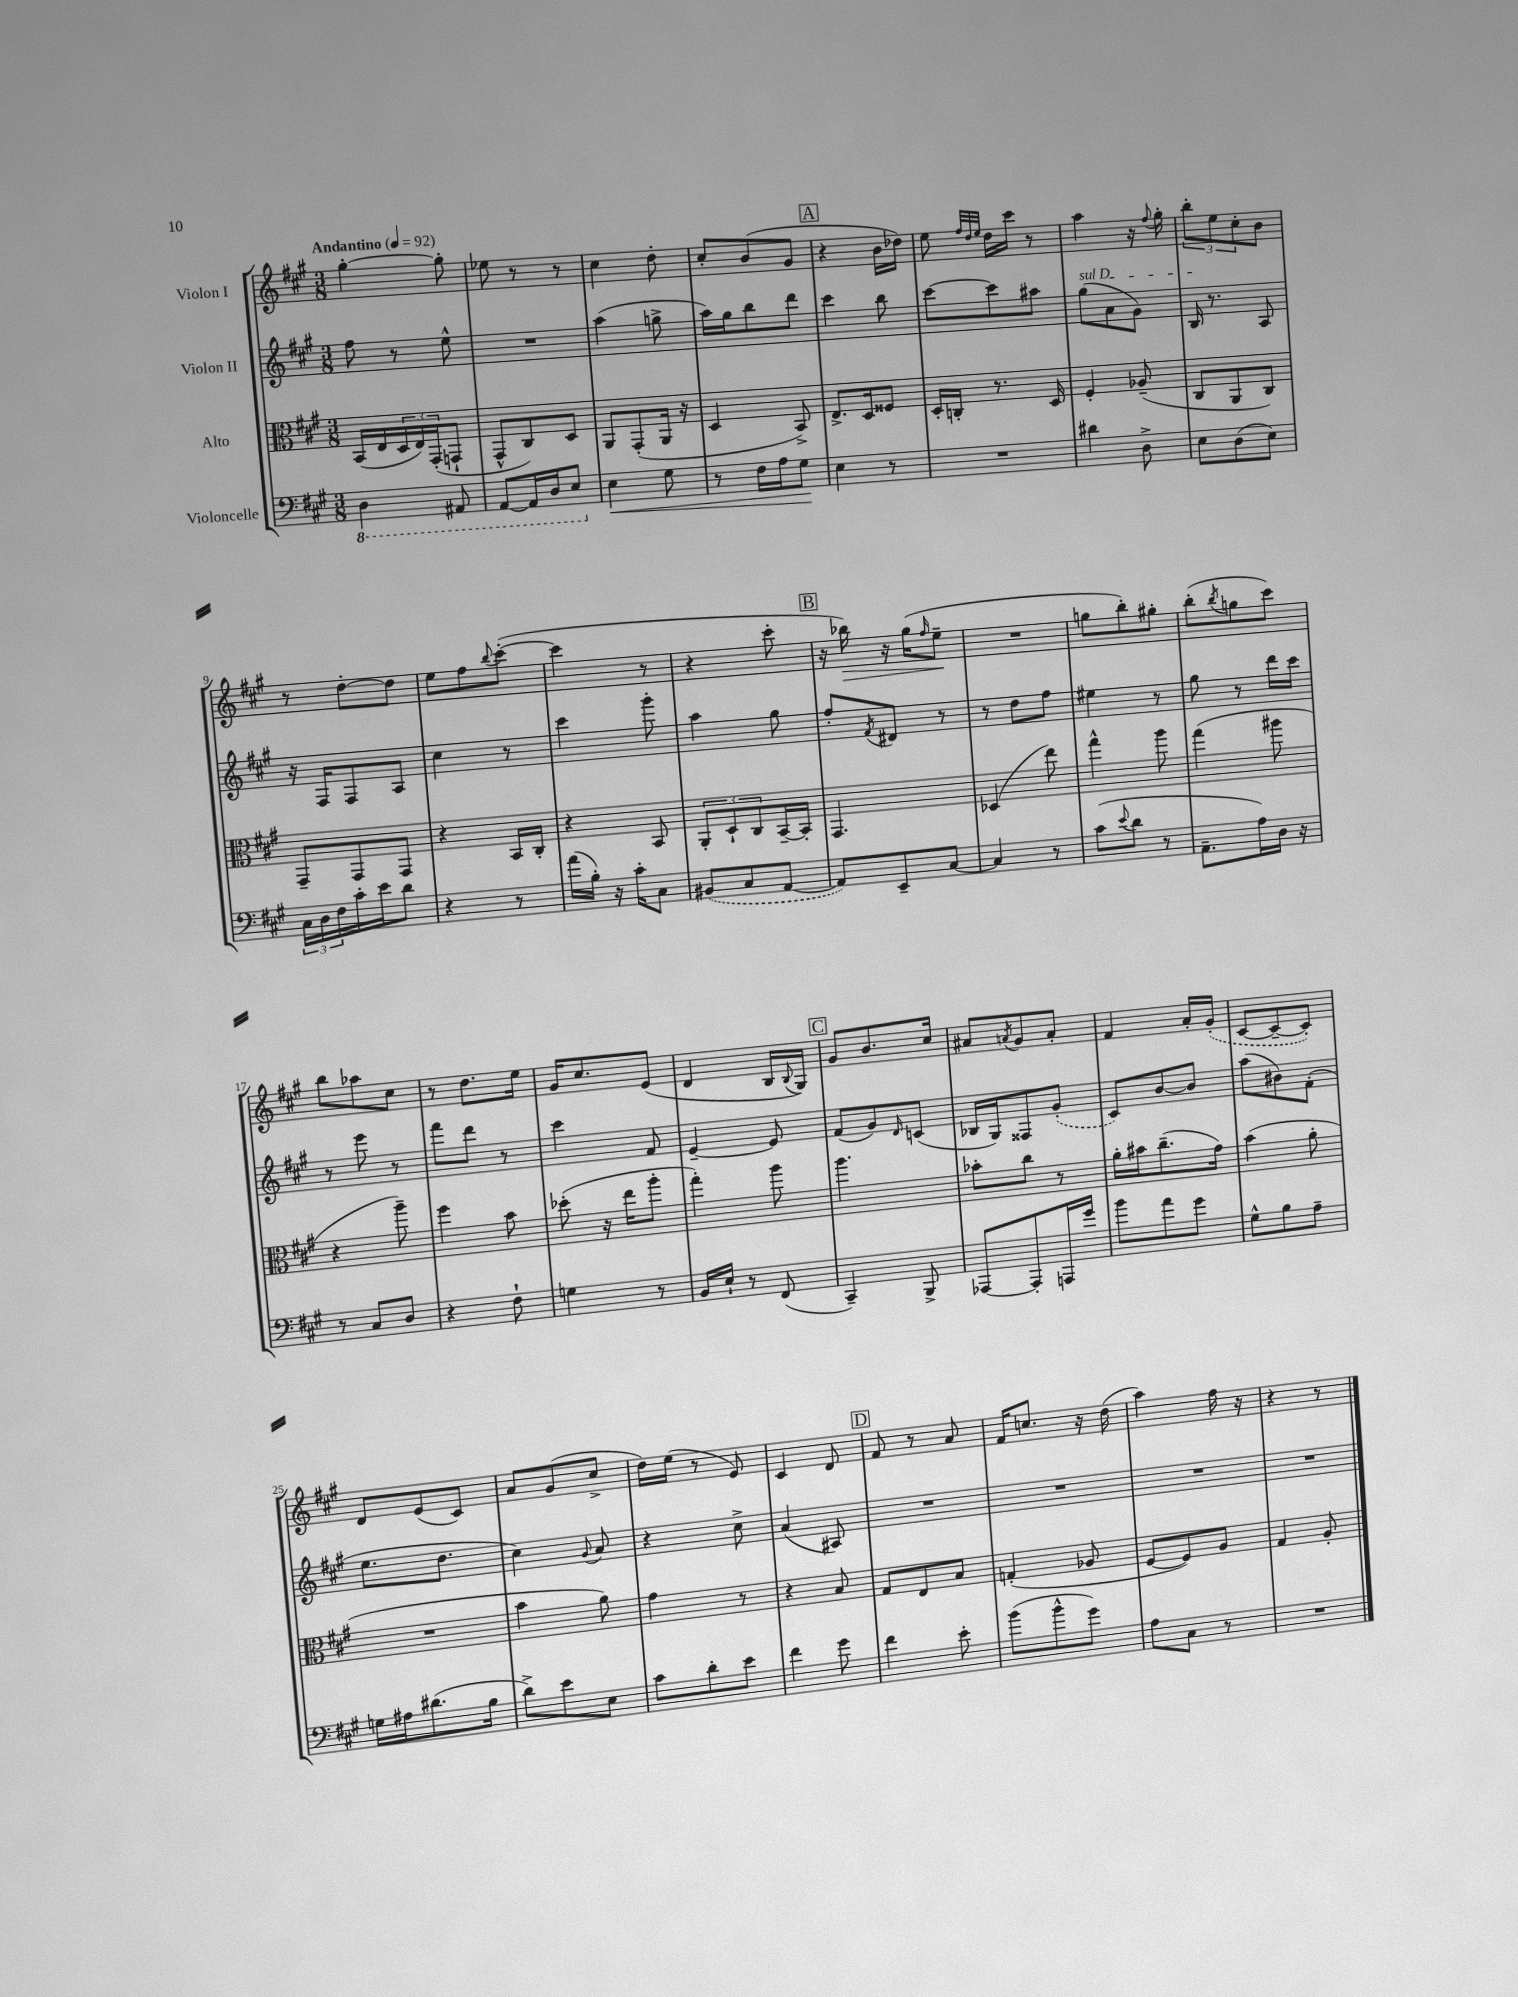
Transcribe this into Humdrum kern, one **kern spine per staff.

**kern	**dynam	**kern	**kern	**kern	**dynam
*part4	*part4	*part3	*part2	*part1	*part1
*staff4	*staff4	*staff3	*staff2	*staff1	*staff1
*I"Violoncelle	*	*I"Alto	*I"Violon II	*I"Violon I	*
*clefF4	*	*clefC3	*clefG2	*clefG2	*
*k[f#c#g#]	*	*k[f#c#g#]	*k[f#c#g#]	*k[f#c#g#]	*
*M3/8	*	*M3/8	*M3/8	*M3/8	*
*MM92	*	*MM92	*MM92	*MM92	*
*8ba	*	*	*	*	*
=1	=1	=1	=1	=1	=1
!	!	!	!	!LO:TX:a:B:t=Andantino	!
4DD\	.	(16BB/LL	8ff#\	[4gg#'\	.
.	.	16E/	.	.	.
.	.	24D/	8r	.	.
.	.	24E/)	.	.	.
.	.	(24GG#'/J	.	.	.
8AAA#X/	.	8GGn`/J	8ee^^\	8gg#'\]	.
=2	=2	=2	=2	=2	=2
[8AAA/L	.	8GG#^^/L	4.r	8ee-X\	.
16AAA/L]	.	8C#/)	.	8r	.
16DD/J	.	.	.	.	.
8EE/J	.	8D/J	.	8r	.
=3	=3	=3	=3	=3	=3
*X8ba	*	*	*	*	*
!	!LO:HP:b	!	!	!	!
4E\	<	8AA/L	(4aa\	4cc#\	.
.	.	(8GG#'/	.	.	.
8G#\	.	16AA/Jk	8ggn^\	8dd'\	.
.	.	16r	.	.	.
=4	=4	=4	=4	=4	=4
8r	.	4D/	16aa\LL)	8cc#'/L	.
.	.	.	16gg#\J	.	.
16F#\LL	.	.	8bb\	(8b/	.
16A\J	.	.	.	.	.
8G#\J	.	8BB^/)	8ddd\J	8g#/J	.
.	[	.	.	.	.
!!LO:REH:place=s1:t=A
=5	=5	=5	=5	=5	=5
4E\	.	8.E^/L	4ccc#\	4r	.
.	.	16D/k	.	.	.
8r	.	8F##X/J	8bb\	16b\LL	.
.	.	.	.	16dd-X\JJ)	.
=6	=6	=6	=6	=6	=6
4.r	.	16D'/LL	[8ccc#\L	8ee\	.
.	.	16Cn'/JJ	.	.	.
.	.	.	.	32qqff#/LLL	.
.	.	.	.	32qqdd/	.
.	.	.	.	32qqee/JJJ	.
.	.	8.r	8ccc#\]	16dd\LL	.
.	.	.	.	16ccc#\JJ	.
.	.	.	8aa#X\J	8r	.
.	.	16D/	.	.	.
=7	=7	=7	=7	=7	=7
!	!	!	!LO:TX:a:i:t=sul D	!	!
4d#X\	.	4F#'/	(8gg#\L	4aa\	.
.	.	.	8a\	.	.
8D^\	.	(8A-X~/	8g#\J)	16r	.
.	.	.	.	8qqff#/	.
.	.	.	.	16gg#'\	.
=8	=8	=8	=8	=8	=8
8E\L	.	8C#/L	16B/	12bb'\L	.
.	.	.	8.r	.	.
.	.	.	.	12ee\	.
(8D\	.	8AA/	.	.	.
.	.	.	.	12cc#'\	.
8E\J)	.	8C#/J)	8A/	8b\J	.
!!LO:LB:g=z
=9	=9	=9	=9	=9	=9
24C#\LL	.	8GG#~/L	16r	8r	.
24D\	.	.	.	.	.
.	.	.	16F#/KL	.	.
24F#\	.	.	.	.	.
16c#'\	.	8GG#/	8F#/	[8dd'\L	.
16e\J	.	.	.	.	.
8d\J	.	8GG#/J	8A/J	8dd\J]	.
=10	=10	=10	=10	=10	=10
4r	.	4r	4cc#\	8ee\L	.
.	.	.	.	8ff#\	.
.	.	.	.	8qqbb/	.
8r	.	16BB/LL	8r	([8ccc#'\J	.
.	.	16C#'/JJ	.	.	.
=11	=11	=11	=11	=11	=11
(16a\LL	.	4r	4ccc#\	4ccc#\]	.
16B'\JJ)	.	.	.	.	.
16r	.	.	.	.	.
16c#'\KL	.	.	.	.	.
8C#\J	.	8BB/	8ggg#'\	8r	.
=12	=12	=12	=12	=12	=12
(8BB#X/L	.	12AA'/L	4aa\	4r	.
.	.	12D`/	.	.	.
8C#/	.	.	.	.	.
.	.	12C#/	.	.	.
[8AA/J	.	[16BB~/L	8gg#\	8ccc#'\	.
.	.	16BB'/JJ]	.	.	.
!!LO:REH:place=s1:t=B
=13	=13	=13	=13	=13	=13
8AA/L])	.	4.GG#/	8ff#'/L	16r	.
!	!	!	!	!	!LO:HP:b
.	.	.	.	16bb-X\)	>
.	.	.	8qf#/	.	.
8EE~/	.	.	8d#X/J	16r	.
.	.	.	.	(16gg#\KL	.
.	.	.	.	16qqff#/	.
[8C#/J	.	.	8r	8ee~\J	.
.	.	.	.	.	]
=14	=14	=14	=14	=14	=14
4C#/]	.	(4D-X/	8r	4.r	.
.	.	.	8dd\L	.	.
8r	.	8ee\)	8ff#\J	.	.
=15	=15	=15	=15	=15	=15
(8c#\L	.	4gg#^^\	4ee#X\	8ggn\L	.
8qqe/	.	.	.	.	.
8d\J	.	.	.	8bb'\)	.
8r	.	8aa\	8r	8gg#X'\J	.
=16	=16	=16	=16	=16	=16
8.AA~\L	.	(4gg#\	8gg#\	(8bb'\L	.
.	.	.	.	8qbb/	.
.	.	.	8r	8ggn\	.
16A\L)	.	.	.	.	.
16D\JJ	.	8aa#X\	16ddd\LL	8ccc#\J)	.
16r	.	.	16ccc#\JJ	.	.
!!LO:LB:g=z
=17	=17	=17	=17	=17	=17
8r	.	4r	8r	8bb\L	.
8C#/L	.	.	8eee\	8aa-X\	.
8D/J	.	8aa~\)	8r	8cc#\J	.
=18	=18	=18	=18	=18	=18
4r	.	4ff#\	8fff#\L	8r	.
.	.	.	8ddd\J	8.dd\L	.
8F#`\	.	8b\	8r	.	.
.	.	.	.	16ee\Jk	.
=19	=19	=19	=19	=19	=19
4Gn\	.	(8dd-X'\	4ccc#\	16g#/KL	.
.	.	.	.	8.cc#/	.
.	.	16r	.	.	.
.	.	16ee\KL	.	.	.
8r	.	8aa'\J	8f#/	(8e/J	.
=20	=20	=20	=20	=20	=20
16BB/LL	.	4gg#'\)	[4e~/	4d/	.
16E`/JJ	.	.	.	.	.
8r	.	.	.	.	.
(8FF#/	.	8aa\	8e/]	16B/LL	.
.	.	.	.	8qqB/	.
.	.	.	.	16G#/JJ)	.
!!LO:REH:place=s1:t=C
=21	=21	=21	=21	=21	=21
4CC#~/)	.	4.aa\	(8f#/L	8g#/L	.
.	.	.	8g#/)	8.b/	.
.	.	.	16qqd/	.	.
8BBB^/	.	.	(8cn/J	.	.
.	.	.	.	16cc#/Jk	.
=22	=22	=22	=22	=22	=22
[8AAA-X/L	.	8b-X'\L	16B-X/LL	8a#X/L	.
.	.	.	16G#/J)	.	.
.	.	.	.	8qan/	.
8AAA-'/]	.	8cc#\J	8F##X/	8g#/	.
16AAAn/L	.	8r	(8g#'/J	8a'/J	.
16g#/JJ	.	.	.	.	.
=23	=23	=23	=23	=23	=23
8b\L	.	16a'\LL	8c#/L)	4f#/	.
.	.	16b#X\J	.	.	.
8a\	.	(8.cc#~\	[8b/	.	.
8g#\J	.	.	8b/J]	16a'/LL	.
.	.	16g#\Jk)	.	(16g#'/JJ	.
=24	=24	=24	=24	=24	=24
8G#^^\L	.	(4b\	(8aa\L	[8c#/L	.
8B\	.	.	8b#X\)	8c#~/_	.
8A~\J	.	8a'\	(8f#'\J	8c#'/J])	.
!!LO:LB:g=z
=25	=25	=25	=25	=25	=25
16Gn\LL	.	4.r	8.ee\L	8d/L	.
16A#X\J	.	.	.	.	.
(8.d#X\	.	.	.	(8e/	.
.	.	.	8.dd\J	.	.
.	.	.	.	8c#/J)	.
16B\Jk	.	.	.	.	.
=26	=26	=26	=26	=26	=26
8d^\L)	.	4b\	4cc#\)	8a/L	.
8e\	.	.	.	(8g#/	.
.	.	.	8qqg#/	.	.
8E\J	.	8a\)	8a/	8cc#^/J	.
=27	=27	=27	=27	=27	=27
8c#\L	.	4g#\	4r	16dd\LL)	.
.	.	.	.	(16ee\JJ	.
8d'\	.	.	.	8r	.
8e\J	.	8r	8cc#^\	8e/)	.
=28	=28	=28	=28	=28	=28
4f#\	.	4r	(4a/	4c#/	.
8g#\	.	8B/	8A#X/)	8d/	.
!!LO:REH:place=s1:t=D
=29	=29	=29	=29	=29	=29
4f#\	.	8G#/L	4.r	8f#/	.
.	.	8E/	.	8r	.
8e'\	.	8B/J	.	8a/	.
=30	=30	=30	=30	=30	=30
(8b\L	.	(4Gn'/	4.r	16f#/KL	.
.	.	.	.	8.ccn/J	.
8b^^\	.	.	.	.	.
8g#\J)	.	8A-X/	.	16r	.
.	.	.	.	(16dd\	.
=31	=31	=31	=31	=31	=31
8A\L	.	[8F#/L	4.r	4aa\)	.
8C#\J	.	8F#/])	.	.	.
8r	.	8A/J	.	16ff#\	.
.	.	.	.	16r	.
=32	=32	=32	=32	=32	=32
4.r	.	4G#/	4.r	4r	.
.	.	8A'/	.	8r	.
==	==	==	==	==	==
*-	*-	*-	*-	*-	*-
